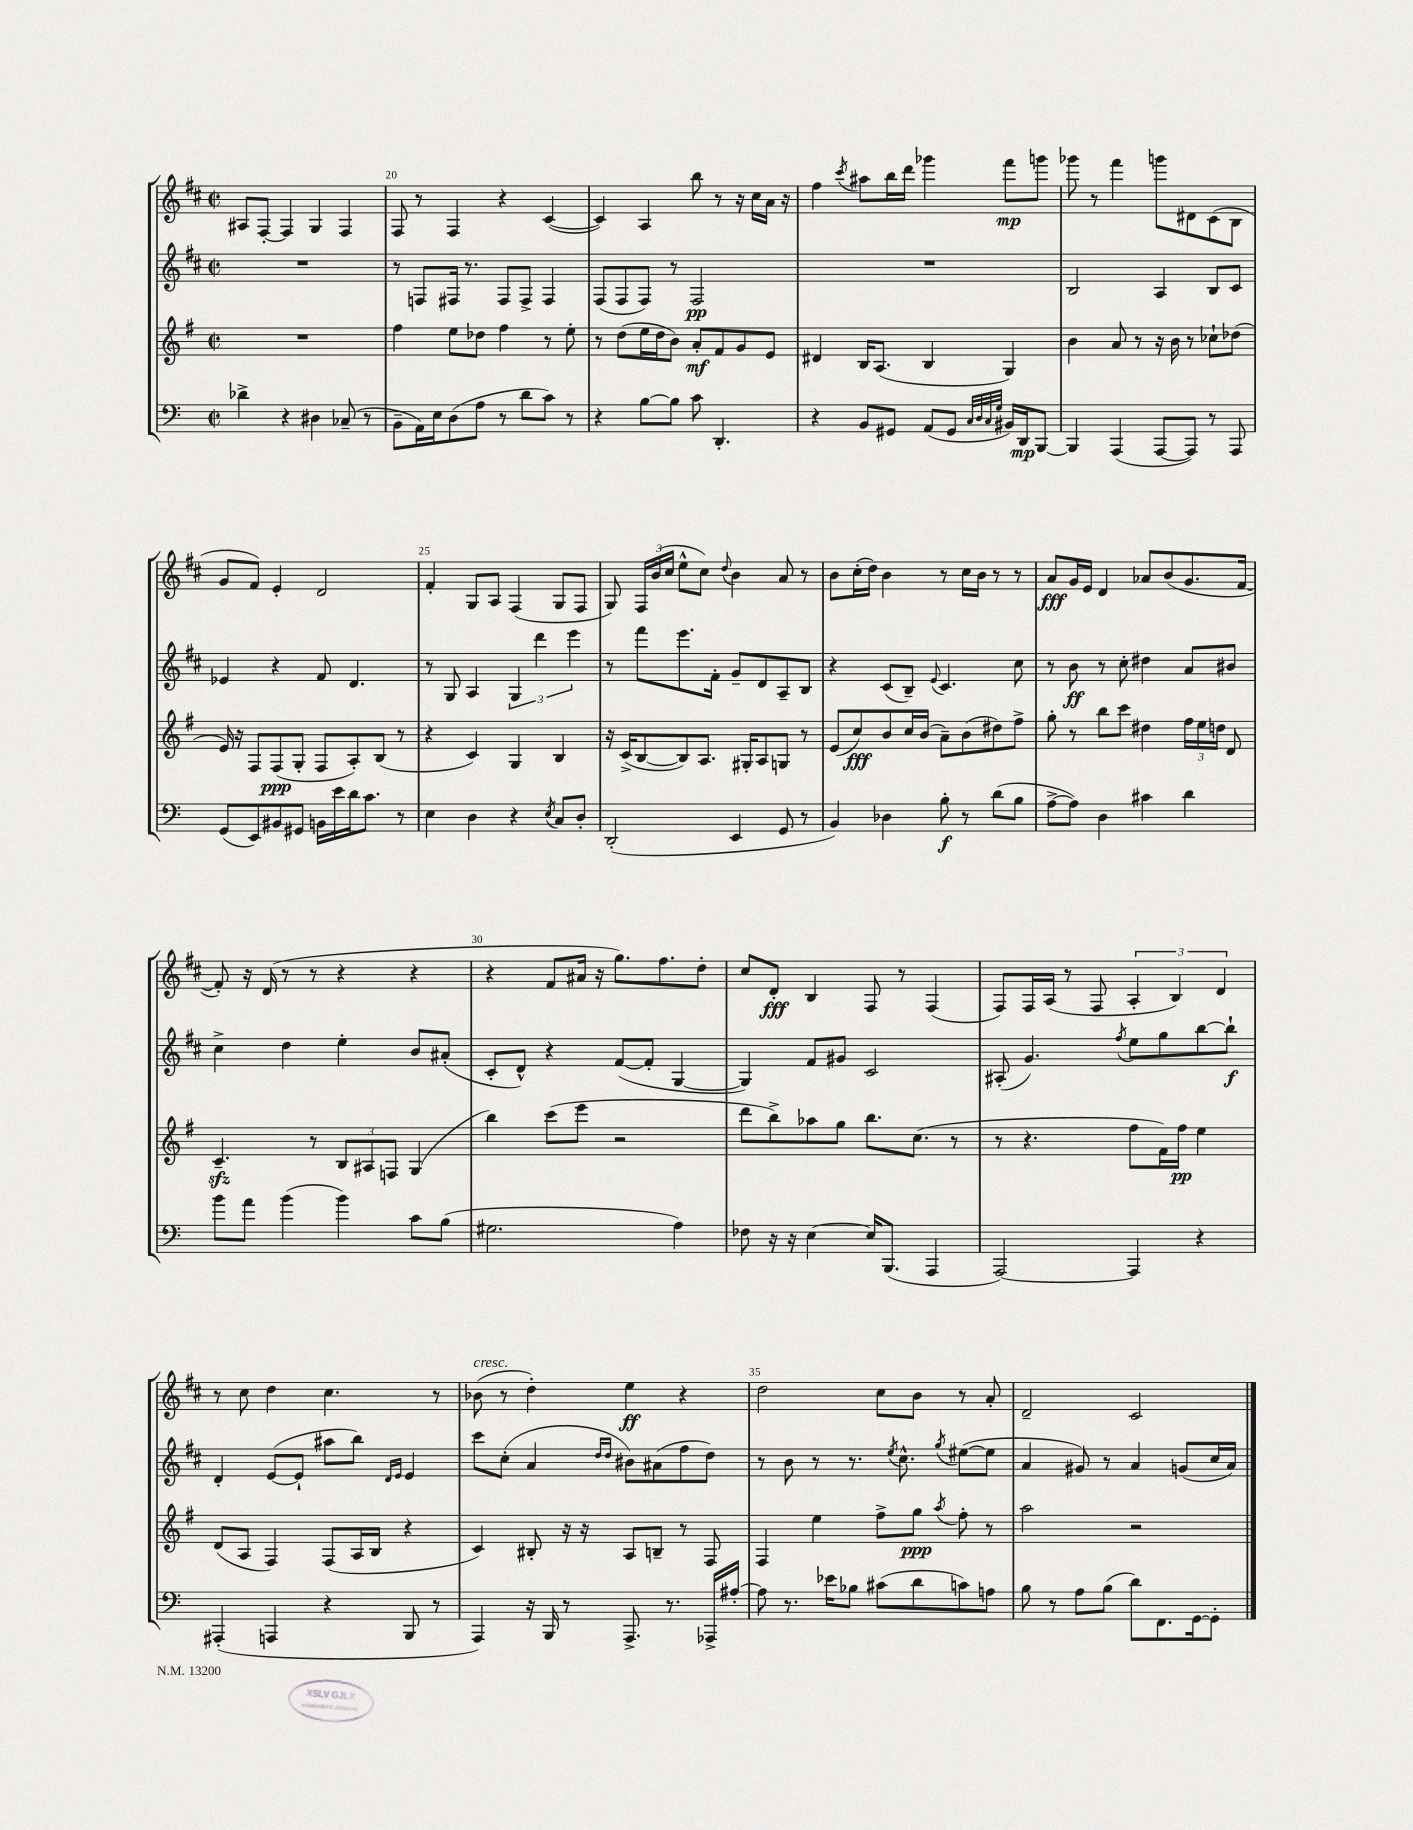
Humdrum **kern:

**kern	**kern	**kern	**kern
*staff4	*staff3	*staff2	*staff1
*clefF4	*clefG2	*clefG2	*clefG2
*k[]	*k[f#]	*k[f#c#]	*k[f#c#]
*M2/2	*M2/2	*M2/2	*M2/2
*met(c|)	*met(c|)	*met(c|)	*met(c|)
4d-^	1r	1r	8A#
.	.	.	[8F#'
4r	.	.	4F#]
4D#	.	.	4G
(8C-~	.	.	4F#
8r	.	.	.
=	=	=	=
8BB~	4ff#	8r	8F#
16AA)	.	8F	8r
16E	.	.	.
(8D	8ee	16F#	4F#
.	.	8.r	.
8A	8dd-	.	.
8r	4ff#	8F#	4r
8d	.	8F#^	.
8c)	8r	4F#	([4c#
8r	8ee'	.	.
=	=	=	=
4r	8r	(8F#	4c#])
.	(8dd	8F#	.
[8B	16ee	8F#)	4A
.	16dd	.	.
8B]	8b)	8r	.
8c	8a'	2F#	8bb
4.DD'	8f#	.	8r
.	8g	.	16r
.	.	.	16cc#
.	8e	.	16a
.	.	.	16r
=	=	=	=
4r	4d#	1r	4ff#
.	.	.	8qccc#
8BB	16B	.	8aa#
.	(8.A	.	.
8GG#	.	.	16bb
.	.	.	16ddd
(8AA	4B	.	4ggg-
8GG#	.	.	.
32qqC	.	.	.
32qqD	.	.	.
32qqC	.	.	.
32qqG	.	.	.
16BB#)	4G)	.	8fff#
16DD	.	.	.
[8BBB	.	.	8ggg
=	=	=	=
4BBB]	4b	2B	8ggg-
.	.	.	8r
(4AAA	8a	.	4fff#
.	8r	.	.
[8AAA	16r	4A	8ggg
.	16b	.	.
8AAA])	8r	.	8d#
8r	8cc-`	8B	(8c#
8AAA	(8dd-	8c#	8B
=	=	=	=
(8GG	16e)	4e-	8g
.	16r	.	.
8EE)	8F#	.	8f#)
8BB#	(8F#	4r	4e'
8GG#	8G'	.	.
16BB	8F#	8f#	2d
16e	.	.	.
16d	8A')	4.d	.
8.c	.	.	.
.	(8B	.	.
8r	8r	.	.
=	=	=	=
4E	4r	8r	4f#'
.	.	8G	.
4D	4c)	4A	8G
.	.	.	8A
4r	4G	6G	(4F#
.	.	6ddd	.
8qE	.	.	.
8C	4B	.	8G
.	.	6eee	.
8D'	.	.	8F#
=	=	=	=
(2DD'	16r	8r	8G)
.	(16c^	.	.
.	[8B	8fff#	24F#
.	.	.	(24b
.	.	.	24cc#
.	8B])	8.eee	8ee^^
.	8.A	.	8cc#)
.	.	16f#'	.
.	.	.	8qqdd
4EE	.	8g~	4b
.	16G#'	.	.
.	8A	8d	.
8GG	8G	8A~	8a
8r	8r	8B	8r
=	=	=	=
4BB)	(8e	4r	8b
.	8cc)	.	(16cc#'
.	.	.	16dd)
4D-	8b	(8c#	4b
.	16cc	8B~)	.
.	(16b	.	.
.	.	8qqe	.
8B'	8a~)	4.c#	8r
8r	(8b	.	16cc#
.	.	.	16b
(8d	8dd#)	.	8r
8B	8ff#^	8cc#	8r
=	=	=	=
[8A^	8gg'	8r	8a
8A])	8r	8b	16g
.	.	.	16e
4D	8bb	8r	4d
.	8ccc	8cc#'	.
4c#	4dd#	4dd#	8a-
.	.	.	(8b
4d	24ff#	8a	8.g
.	24ee	.	.
.	24dd	.	.
.	8d	8b#	.
.	.	.	[16f#
=	=	=	=
8b	4.c~	4cc#^	8f#'])
8a	.	.	16r
.	.	.	(16d
(4b	.	4dd	8r
.	8r	.	8r
4b)	12B	4ee'	4r
.	12A#	.	.
.	12F	.	.
8c	(4G	8b	4r
(8B	.	(8a#'	.
=	=	=	=
2.G#	4bb)	8c#'	4r
.	.	8d^^)	.
.	(8ccc	4r	8f#
.	8eee	.	16a#
.	.	.	16r
.	2r	([8f#	8.gg)
.	.	8f#']	.
.	.	.	8.ff#
4A)	.	[4G	.
.	.	.	8dd'
=	=	=	=
8F-	8ddd	4G])	8cc#
16r	8bb^)	.	8d'
16r	.	.	.
[4E	8aa-	8f#	4B
.	8gg	8g#	.
16E]	8.bb	2c#	8F#
(8.BBB	.	.	.
.	.	.	8r
.	(8.cc	.	.
4AAA	.	.	(4F#
.	8r	.	.
=	=	=	=
[2AAA)	8r	(8A#'	8F#)
.	4.r	4.g)	16F#
.	.	.	(16A
.	.	.	8r
.	.	.	8F#
.	.	8qff#	.
4AAA]	8ff#	8ee	6A'
.	16f#)	8gg	.
.	.	.	6B)
.	16ff#	.	.
4r	4ee	[8bb	.
.	.	.	6d
.	.	8bb`]	.
=	=	=	=
(4AAA#'	(8d	4d'	8r
.	8A	.	8cc#
4AAA	4F#)	([8e	4dd
.	.	8e`]	.
4r	(8F#	8aa#	4.cc#
.	16A	8bb)	.
.	16B	.	.
.	.	16qqd	.
.	.	16qqe	.
8BBB	4r	4e	.
8r	.	.	8r
=	=	=	=
4AAA)	4c)	8ccc#	(8b-
.	.	(8cc#'	8r
16r	8B#'	4a	4dd')
16BBB	.	.	.
8r	16r	.	.
.	16r	.	.
.	.	16qqdd	.
.	.	16qqdd	.
8.AAA^	8A	8b#)	4ee
.	8B~	(8a#	.
8.r	.	.	.
.	8r	8ff#	4r
16AAA-^	8F#	8dd)	.
[16A#'	.	.	.
=	=	=	=
8A#]	4F#	8r	2dd
8.r	.	8b	.
.	4ee	8r	.
16e-	.	.	.
8B-	.	8.r	.
(8c#	8ff#^	.	8cc#
.	.	8qee	.
.	.	8.cc#^^	.
8d	8gg	.	8b
.	8qaa	8qgg	.
8c)	8ff#'	([8ee#	8r
8A	8r	8ee#]	8a'
=	=	=	=
8B	2aa	4a	2d~
8r	.	.	.
8A	.	8g#)	.
(8B	.	8r	.
8d)	2r	4a	2c#
8.FF	.	.	.
.	.	(8g	.
[16GG	.	.	.
8GG']	.	16cc#	.
.	.	16a)	.
==	==	==	==
*-	*-	*-	*-
